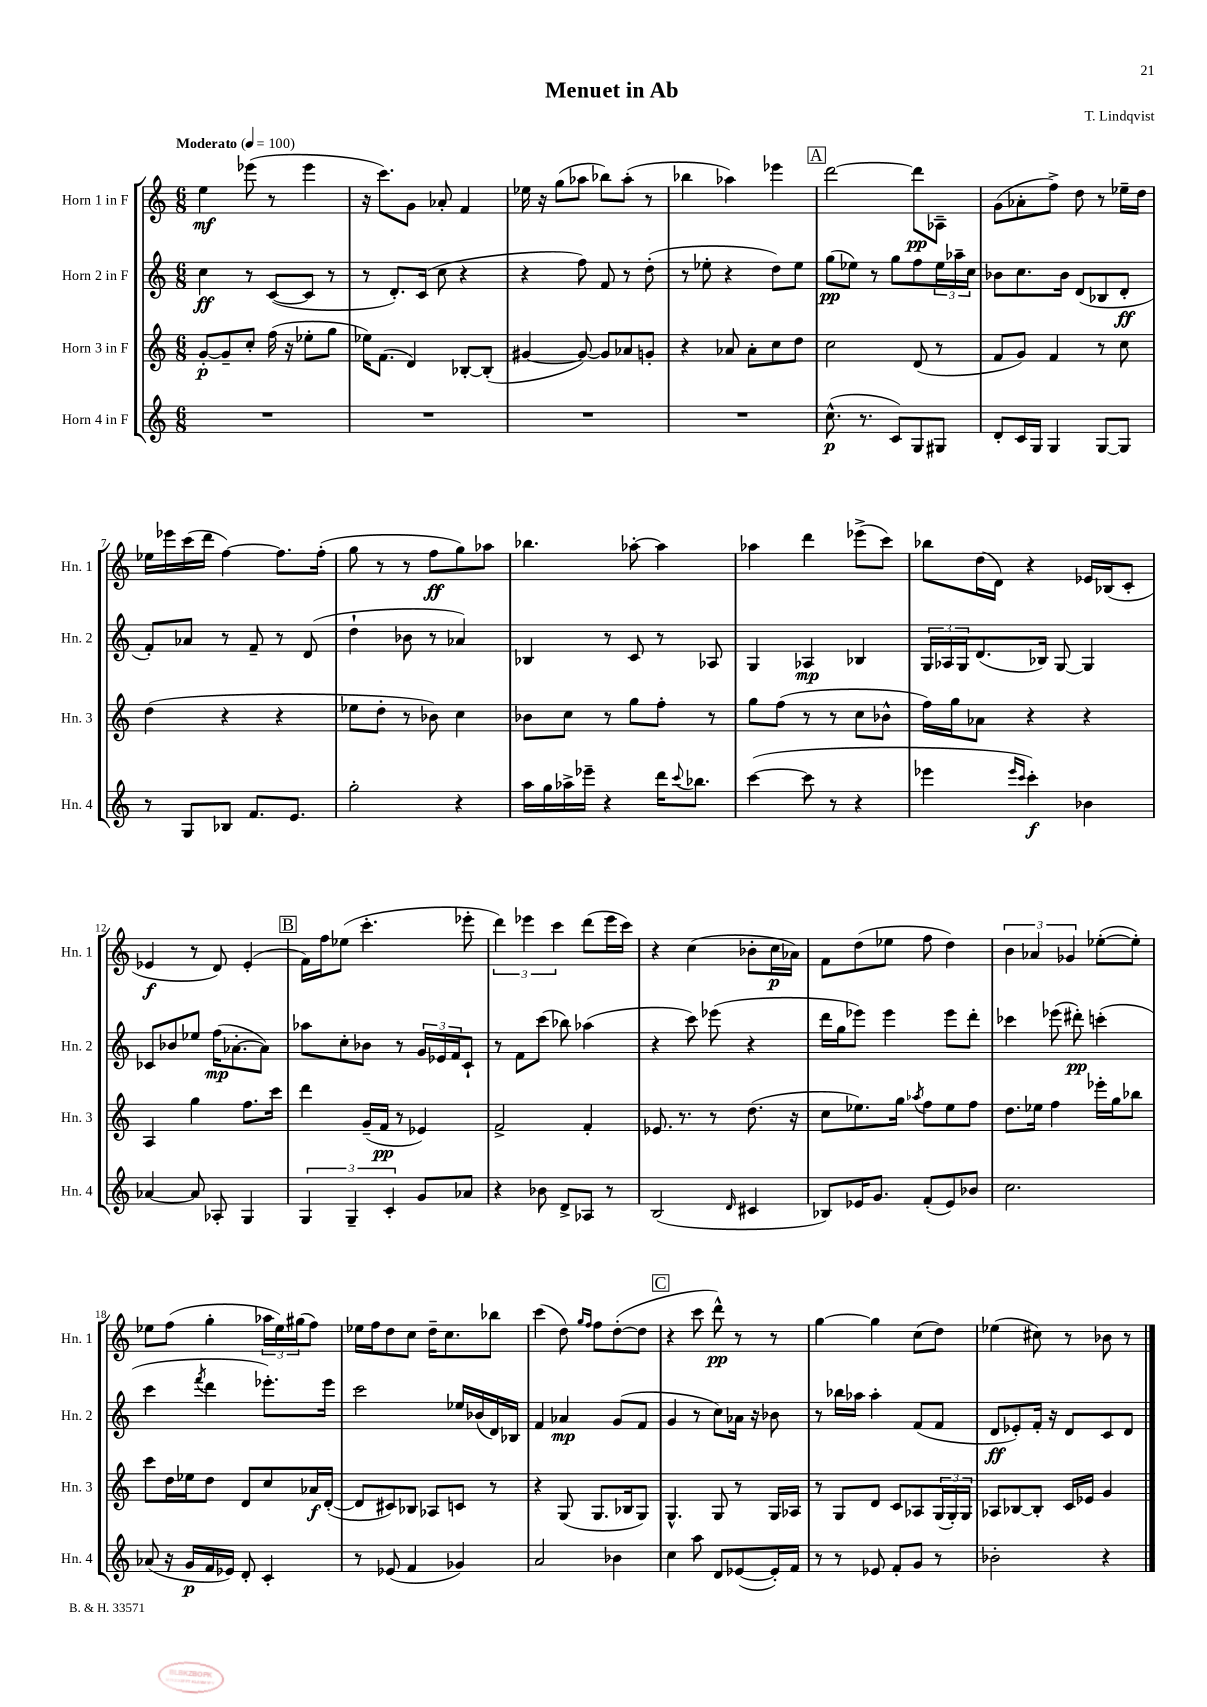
\header { title = "Menuet in Ab" composer = "T. Lindqvist" }
<<
\new StaffGroup <<
\new Staff = "s0" \with { instrumentName = "Horn 1 in F" shortInstrumentName = "Hn. 1" } {
    \clef treble \key c \major \numericTimeSignature \time 6/8 \tempo "Moderato" 4 = 100
    e''4\mf ees'''8( r8 ees'''4 |
    r16 c'''8.) g'8 aes'8-. f'4 |
    ees''16 r16 g''8( aes''8 bes''8) aes''8-.( r8 |
    bes''4 aes''4) ees'''4 |
    \mark \markup { \box "A" } d'''2~ d'''8\pp aes8-- |
    g'8( aes'8-. f''8->) d''8 r8 ees''16-- d''16 |
    ees''16 ees'''16 c'''16( d'''16 f''4~) f''8. f''16-.( |
    g''8 r8 r8 f''8\ff g''8) aes''8 |
    bes''4. aes''8~-. aes''4 |
    aes''4 d'''4 ees'''8->( c'''8) |
    bes''8 d''16( d'16) r4 ees'16 bes16( c'8-. |
    ees'4\f r8 d'8) ees'4-.( |
    \mark \markup { \box "B" } f'16) f''16 ees''8( c'''4.-. ees'''8-. |
    \tuplet 3/2 { d'''4) ees'''4 c'''4 } d'''8( ees'''16 c'''16) |
    r4 c''4( bes'8-. c''16\p aes'16) |
    f'8 d''8( ees''8 f''8 d''4) |
    \tuplet 3/2 { b'4 aes'4 ges'4 } ees''8~-.( ees''8-.) |
    ees''8 f''8( g''4-. \tuplet 3/2 { aes''16 ees''16) gis''16( } f''8) |
    ees''16 f''16 d''8 c''8 d''16-- c''8. bes''8 |
    c'''4( d''8) \grace { g''16 f''16 } f''8 d''8~-.( d''8 |
    \mark \markup { \box "C" } r4 c'''8 d'''8-^\pp) r8 r8 |
    g''4~ g''4 c''8( d''8) |
    ees''4( cis''8) r8 bes'8 r8 \bar "|." |
}
\new Staff = "s1" \with { instrumentName = "Horn 2 in F" shortInstrumentName = "Hn. 2" } {
    \clef treble \key c \major \numericTimeSignature \time 6/8
    c''4\ff r8 c'8~( c'8 r8 |
    r8 d'8.-.) c'16( c''8 r4 |
    r4 f''8) f'8 r8 d''8-.( |
    r8 ees''8-. r4 d''8) ees''8 |
    \mark \markup { \box "A" } g''8\pp( ees''8) r8 g''8 f''8 \tuplet 3/2 { ees''16 aes''16-- c''16 } |
    bes'8 c''8. bes'16 d'8( bes8 d'8-.\ff |
    f'8-.) aes'8 r8 f'8-- r8 d'8( |
    d''4-! bes'8 r8 aes'4) |
    bes4 r8 c'8 r8 aes8 |
    g4 aes4\mp bes4 |
    \tuplet 3/2 { g16 aes16 g16 } d'8.( bes16) g8~ g4 |
    ces'8 bes'8 ees''8 f''16\mp( aes'8.~-. aes'8) |
    \mark \markup { \box "B" } aes''8 c''8-. bes'8 r8 \tuplet 3/2 { g'16 ees'16 f'16 } c'8-! |
    r8 f'8 c'''8( bes''8) aes''4( |
    r4 c'''8) ees'''8( r4 |
    d'''16 g''16 ees'''8) ees'''4 ees'''8 d'''8-. |
    ces'''4 ees'''8( dis'''8-.\pp) c'''4-.( |
    c'''4 \acciaccatura { f'''8 } d'''4 ees'''8.-.) ees'''16 |
    c'''2 ees''16 bes'16( d'16) bes16 |
    f'4 aes'4\mp g'8( f'8 |
    \mark \markup { \box "C" } g'4 r8 c''8) aes'16 r16 bes'8 |
    r8 bes''16 aes''16 aes''4-. f'8( f'8 |
    d'8\ff ees'8-.) f'16-. r16 d'8 c'8 d'8 \bar "|." |
}
\new Staff = "s2" \with { instrumentName = "Horn 3 in F" shortInstrumentName = "Hn. 3" } {
    \clef treble \key c \major \numericTimeSignature \time 6/8
    g'8~-.\p g'8-- c''8-. f''16( r16 ees''8-. g''8 |
    ees''16) f'8.( d'4) bes8~-. bes8-.( |
    gis'4~ gis'8~) gis'8 aes'8 g'8-. |
    r4 aes'8 aes'8-. c''8 d''8 |
    \mark \markup { \box "A" } c''2 d'8( r8 |
    f'8 g'8) f'4 r8 c''8 |
    d''4( r4 r4 |
    ees''8 d''8-. r8 bes'8) c''4 |
    bes'8 c''8 r8 g''8 f''8-. r8 |
    g''8 f''8( r8 r8 c''8 bes'8-^ |
    f''16) g''16 aes'8 r4 r4 |
    a4 g''4 f''8. c'''16 |
    \mark \markup { \box "B" } d'''4 g'16--( f'16\pp r8 ees'4) |
    f'2-> f'4-. |
    ees'8. r8. r8 d''8.( r16 |
    c''8 ees''8.) g''16 \acciaccatura { aes''8 } f''8 ees''8 f''8 |
    d''8. ees''16 f''4 ees'''16-. g''16 bes''8 |
    c'''8 d''16 ees''16 d''8 d'8 c''8 aes'16\f d'16~-.( |
    d'8 cis'8) bes8 aes8 c'8 r8 |
    r4 g8( g8. bes16 g8) |
    \mark \markup { \box "C" } g4.-^ g8 r8 g16 aes16 |
    r8 g8 d'8 c'8 aes8 \tuplet 3/2 { g16( g16-.) g16 } |
    aes8 bes8~ bes8-. c'16 ees'16 g'4 \bar "|." |
}
\new Staff = "s3" \with { instrumentName = "Horn 4 in F" shortInstrumentName = "Hn. 4" } {
    \clef treble \key c \major \numericTimeSignature \time 6/8
    R2. |
    R2. |
    R2. |
    R2. |
    \mark \markup { \box "A" } c''8.-^\p( r8. c'8) g8 gis8 |
    d'8-. c'16 g16 g4 g8~ g8 |
    r8 g8 bes8 f'8. e'8. |
    g''2-. r4 |
    a''16 g''16 aes''16-> ees'''16-- r4 d'''16 \appoggiatura { c'''8 } bes''8. |
    c'''4~( c'''8 r8 r4 |
    ees'''4 \grace { ees'''16 c'''16 } c'''4-.\f) bes'4 |
    aes'4~ aes'8 aes8-. g4 |
    \mark \markup { \box "B" } \tuplet 3/2 { g4 g4-- c'4-. } g'8 aes'8 |
    r4 bes'8 d'8-> aes8 r8 |
    b2( \grace { d'16 } cis'4 |
    bes8) ees'16 g'8. f'8-.( ees'8) bes'8 |
    c''2. |
    aes'8( r16 g'16\p f'16 ees'16) d'8-. c'4-. |
    r8 ees'8( f'4 ges'4) |
    a'2 bes'4 |
    \mark \markup { \box "C" } c''4 a''8 d'8 ees'8~( ees'16-.) f'16 |
    r8 r8 ees'8 f'8-. g'8 r8 |
    bes'2-. r4 \bar "|." |
}
>>
>>
